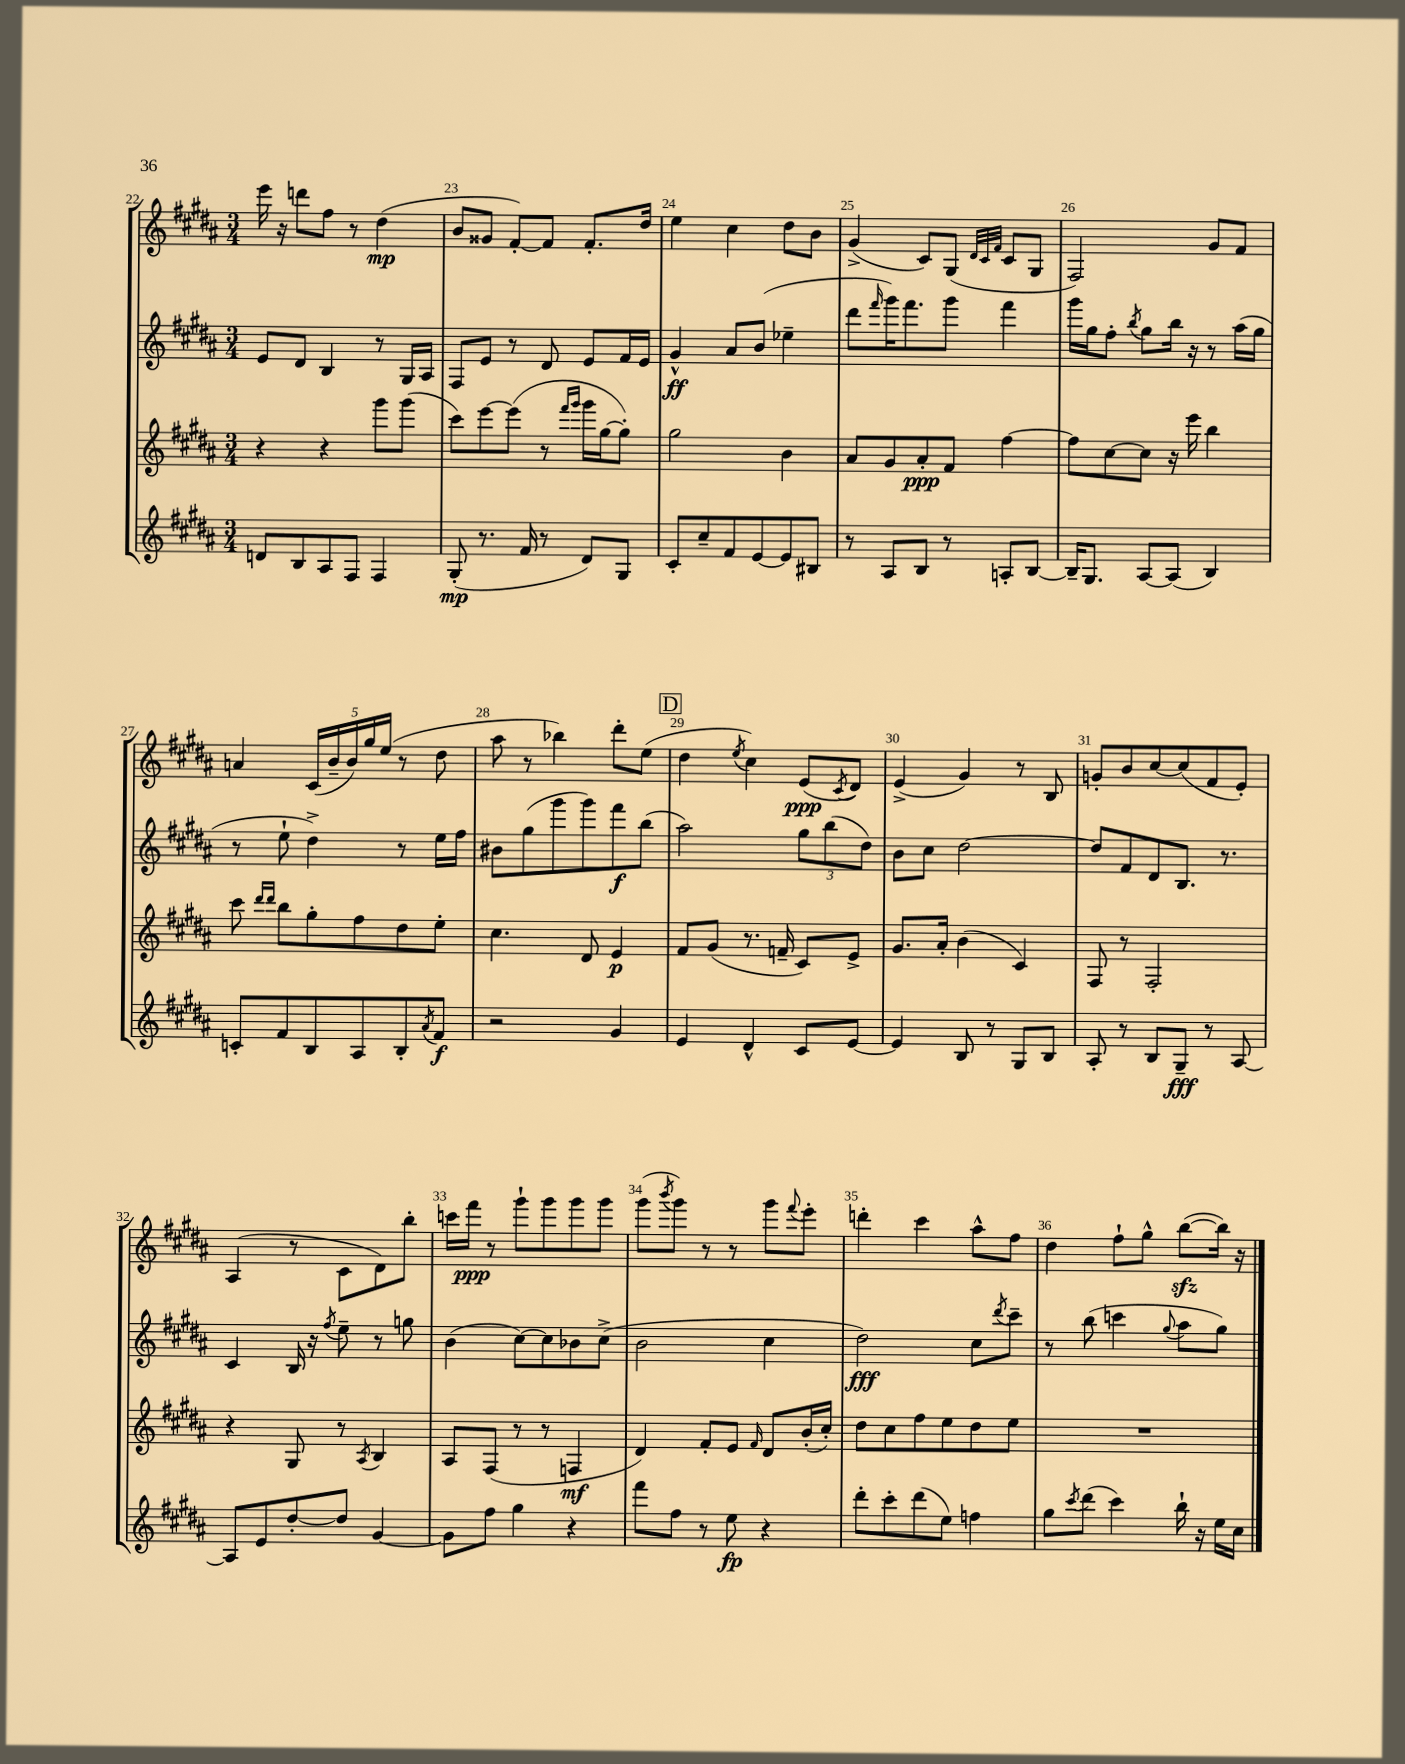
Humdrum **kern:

**kern	**kern	**kern	**kern
*staff4	*staff3	*staff2	*staff1
*clefG2	*clefG2	*clefG2	*clefG2
*k[f#c#g#d#a#]	*k[f#c#g#d#a#]	*k[f#c#g#d#a#]	*k[f#c#g#d#a#]
*M3/4	*M3/4	*M3/4	*M3/4
8d	4r	8e	16eee
.	.	.	16r
8B	.	8d#	8ddd
8A#	4r	4B	8ff#
8F#	.	.	8r
4F#	8ggg#	8r	(4dd#
.	(8ggg#	16G#	.
.	.	16A#	.
=	=	=	=
(8G#'	8ccc#)	8F#	8b
8.r	[8eee	8e	8g##
.	(8eee]	8r	[8f#')
16f#	.	.	.
8r	8r	8d#	8f#]
.	16qqfff#	.	.
.	16qqggg#	.	.
8d#)	16ggg#	8e	8.f#'
.	[16gg#	.	.
8G#	8gg#'])	16f#	.
.	.	16e	16dd#
=	=	=	=
8c#'	2gg#	4g#^^	4ee
8cc#~	.	.	.
8f#	.	8a#	4cc#
[8e	.	(8b	.
8e]	4b	4ee-~	8dd#
8B#	.	.	8b
=	=	=	=
8r	8a#	8ddd#	(4g#^
.	.	16qqfff#	.
8A#	8g#	16ggg#)	.
.	.	8.fff#	.
8B	8a#'	.	8c#)
8r	8f#	8ggg#	(8G#
.	.	.	32qqd#
.	.	.	32qqc#
.	.	.	32qqf#
8A'	[4ff#	4fff#	8c#
[8B	.	.	8G#
=	=	=	=
16B~]	8ff#]	16ggg#	2F#)
8.G#	.	16gg#	.
.	[8cc#	8ff#'	.
.	.	8qbb	.
[8A#	8cc#]	8gg#	.
(8A#]	16r	16bb	.
.	16eee	16r	.
4B)	4bb	8r	8g#
.	.	(16aa#	8f#
.	.	16gg#	.
=	=	=	=
8c'	8ccc#	8r	4a
.	16qqddd#	.	.
.	16qqddd#	.	.
8f#	8bb	8ee`	.
8B	8gg#'	4dd#^)	(20c#
.	.	.	20b~
.	.	.	20b)
8A#	8ff#	.	.
.	.	.	20gg#
.	.	.	(20ee
8B'	8dd#	8r	8r
8qa#	.	.	.
8f#	8ee'	16ee	8dd#
.	.	16ff#	.
=	=	=	=
2r	4.cc#	8b#	8aa#
.	.	(8gg#	8r
.	.	8ggg#	4bb-)
.	8d#	8ggg#)	.
4g#	4e	8fff#	8ddd#'
.	.	(8bb	(8ee
=	=	=	=
4e	8f#	2aa#)	4dd#
.	(8g#	.	.
.	.	.	8qee
4d#^^	8.r	.	4cc#)
.	16f~	.	.
8c#	8c#)	12gg#	(8e
.	.	(12bb	.
.	.	.	8qc#
[8e	8e^	.	8d#)
.	.	12dd#)	.
=	=	=	=
4e]	8.g#	8b	(4e^
.	.	8cc#	.
.	16a#'	.	.
8B	(4b	[2dd#	4g#)
8r	.	.	.
8G#	4c#)	.	8r
8B	.	.	8B
=	=	=	=
8A#'	8F#	8dd#]	8g'
8r	8r	8f#	8b
8B	2F#'	8d#	[8cc#
8G#~	.	8.B	(8cc#]
8r	.	.	8f#
.	.	8.r	.
[8A#	.	.	8e')
=	=	=	=
8A#]	4r	4c#	(4A#
8e	.	.	.
[8dd#'	8G#	16B	8r
.	.	16r	.
.	.	8qff#	.
8dd#]	8r	8ee~	8c#
.	8qA#	.	.
[4g#	4B	8r	8d#)
.	.	8gg	8bb'
=	=	=	=
8g#]	8A#	(4b	16ccc
.	.	.	16fff#
8ff#	(8F#	.	8r
4gg#	8r	[8cc#)	8ggg#`
.	8r	8cc#]	8ggg#
4r	4F	8b-	8ggg#
.	.	(8cc#^	8ggg#
=	=	=	=
8fff#	4d#)	2b	(8ggg#
.	.	.	8qbbb
8ff#	.	.	8ggg#)
8r	8f#'	.	8r
8ee	8e	.	8r
.	16qqf#	.	.
4r	8d#	4cc#	8ggg#
.	.	.	8qqfff#
.	(16b'	.	8eee'
.	16cc#')	.	.
=	=	=	=
8ddd#'	8dd#	2dd#)	4ddd'
8ccc#'	8cc#	.	.
(8ddd#	8ff#	.	4ccc#
8ee)	8ee	.	.
4ff	8dd#	8cc#	8aa#^^
.	.	8qddd#	.
.	8ee	8ccc#~	8ff#
=	=	=	=
8gg#	2.r	8r	4dd#
8qccc#	.	.	.
(8ddd#	.	(8bb	.
4ccc#)	.	4ccc	8ff#`
.	.	.	8gg#^^
.	.	8qqgg#	.
16bb`	.	8aa#	([8bb
16r	.	.	.
16ee	.	8gg#)	16bb])
16cc#	.	.	16r
==	==	==	==
*-	*-	*-	*-
